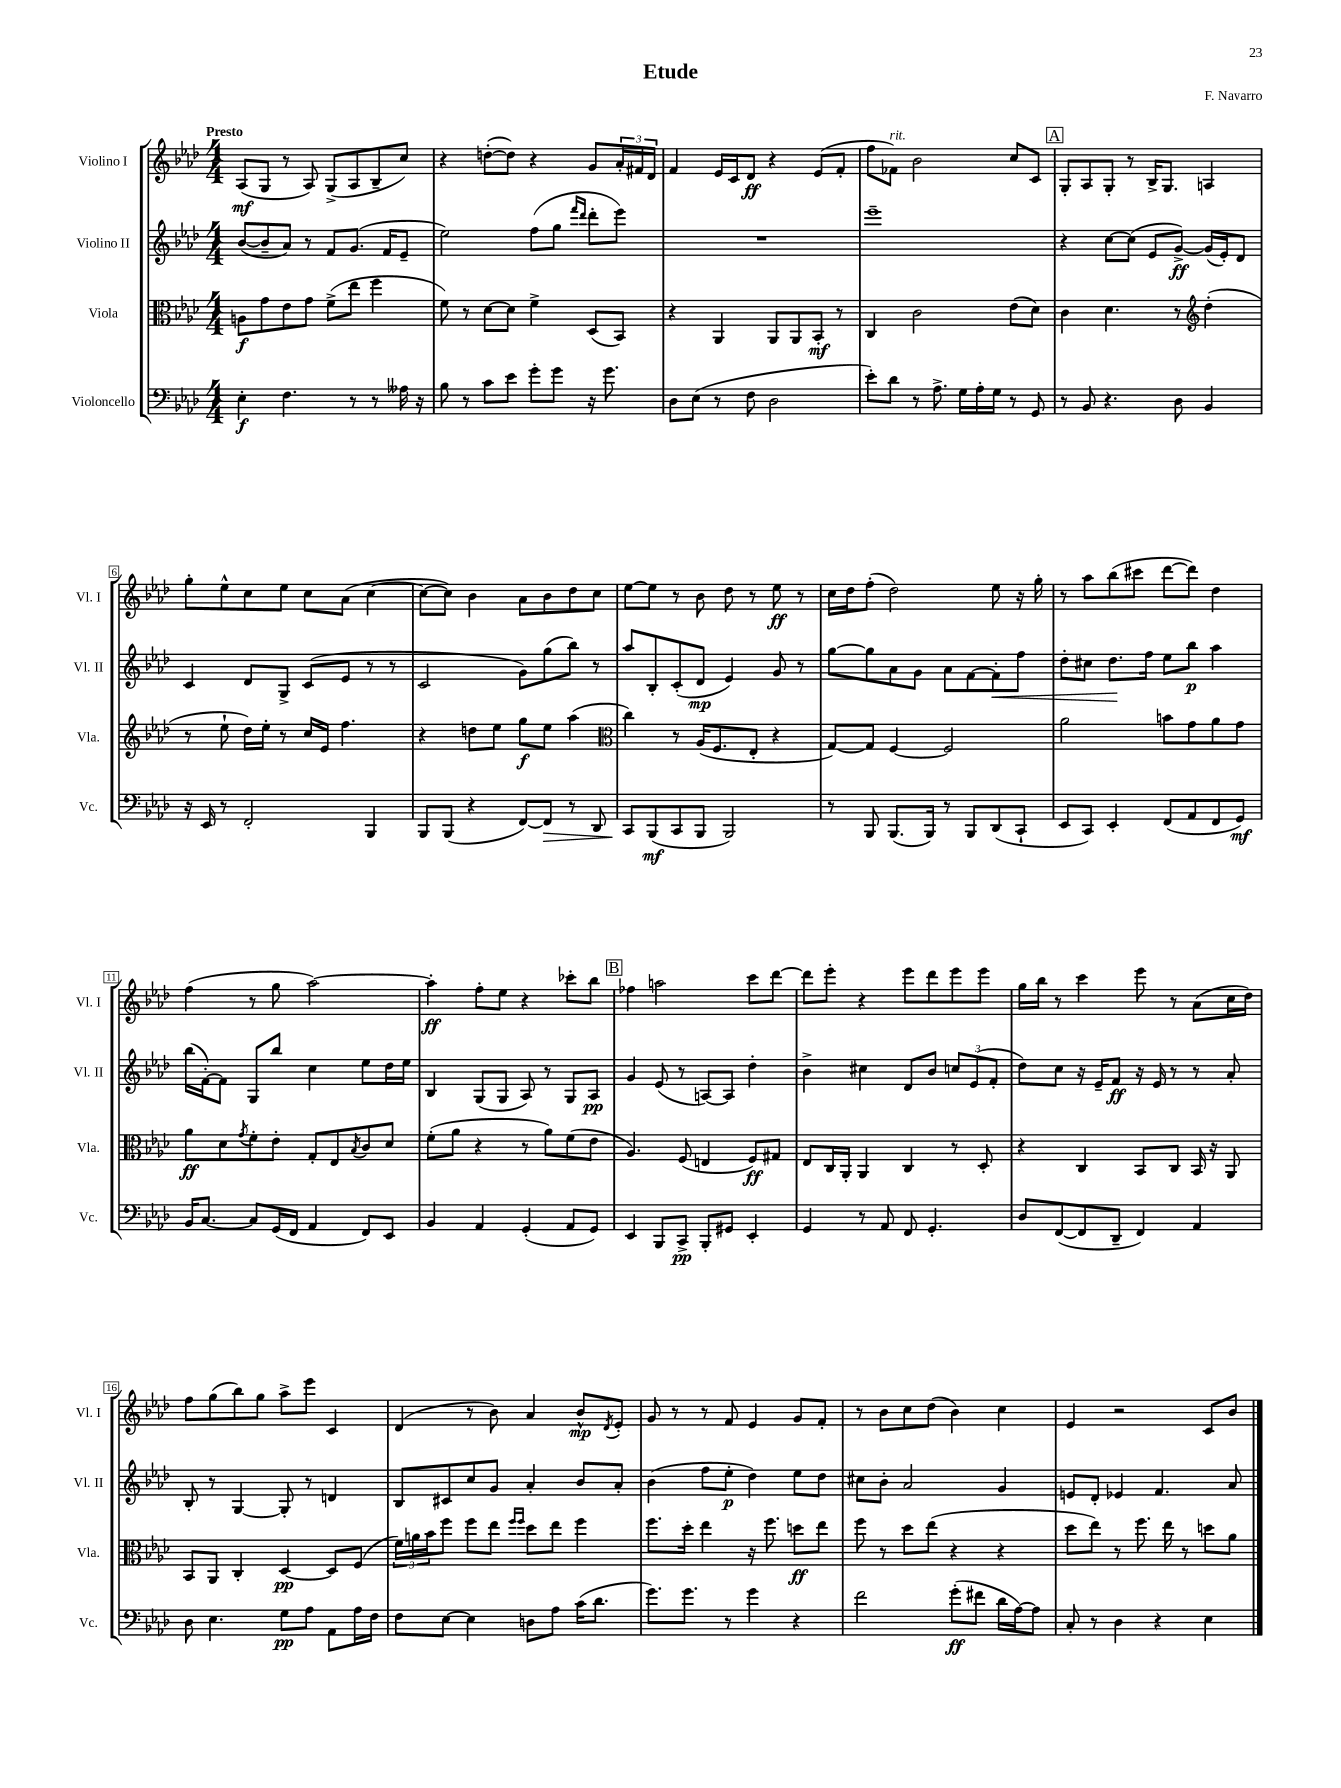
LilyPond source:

\header { title = "Etude" composer = "F. Navarro" }
<<
\new StaffGroup <<
\new Staff = "s0" \with { instrumentName = "Violino I" shortInstrumentName = "Vl. I" } {
    \clef treble \key aes \major \numericTimeSignature \time 4/4 \tempo "Presto"
    aes8\mf( g8 r8 aes8) g8->( aes8 bes8-- c''8) |
    r4 d''8~-.( d''8) r4 g'8 \tuplet 3/2 { aes'16-. fis'16 des'16 } |
    f'4 ees'16 c'16 des'8\ff r4 ees'8( f'8-. |
    f''8 fes'8^\markup { \italic "rit." }) bes'2 c''8 c'8 |
    \mark \markup { \box "A" } g8-. aes8 g8-. r8 bes16-> g8. a4 |
    g''8-. ees''8-^ c''8 ees''8 c''8 aes'8( c''4~ |
    c''8~ c''8) bes'4 aes'8 bes'8 des''8 c''8 |
    ees''8~ ees''8 r8 bes'8 des''8 r8 ees''8\ff r8 |
    c''16 des''16 f''8-.( des''2) ees''8 r16 g''16-. |
    r8 aes''8 bes''8( cis'''8 des'''8~ des'''8) des''4 |
    f''4( r8 g''8 aes''2~) |
    aes''4-.\ff f''8-. ees''8 r4 ces'''8-. bes''8 |
    \mark \markup { \box "B" } fes''4 a''2 c'''8 des'''8~ |
    des'''8 ees'''8-. r4 ees'''8 des'''8 ees'''8 ees'''8 |
    g''16 bes''16 r8 c'''4 ees'''8 r8 aes'8( c''16 des''16) |
    f''8 g''8( bes''8) g''8 aes''8-> ees'''8 c'4 |
    des'4( r8 bes'8) aes'4 bes'8-^\mp \acciaccatura { des'8 } ees'8-. |
    g'8 r8 r8 f'8 ees'4 g'8 f'8-. |
    r8 bes'8 c''8 des''8( bes'4) c''4 |
    ees'4 r2 c'8 bes'8 \bar "|." |
}
\new Staff = "s1" \with { instrumentName = "Violino II" shortInstrumentName = "Vl. II" } {
    \clef treble \key aes \major \numericTimeSignature \time 4/4
    bes'8~( bes'8-- aes'8) r8 f'8 g'8.( f'16 ees'8-- |
    ees''2) f''8( g''8 \grace { f'''16 des'''16 } des'''8-. ees'''8) |
    R1 |
    ees'''1-- |
    \mark \markup { \box "A" } r4 c''8~ c''8( ees'8 g'8~->\ff) g'16( ees'16-.) des'8 |
    c'4 des'8 g8-> c'8( ees'8 r8 r8 |
    c'2 g'8) g''8( bes''8) r8 |
    aes''8 bes8-. c'8-.( des'8\mp ees'4) g'8 r8 |
    g''8~ g''8 aes'8 g'8 aes'8 f'8~ f'8-.\< f''8 |
    des''8-. cis''8 des''8.\! f''16 ees''8 bes''8\p aes''4 |
    bes''16( f'16~-.) f'8 g8 bes''8 c''4 ees''8 des''16 ees''16 |
    bes4 g8( g8 aes8) r8 g8 aes8\pp |
    \mark \markup { \box "B" } g'4 ees'8( r8 a8~) a8 des''4-. |
    bes'4-> cis''4 des'8 bes'8 \tuplet 3/2 { c''8 ees'8( f'8-. } |
    des''8) c''8 r16 ees'16-- f'8\ff r16 ees'16 r8 r8 aes'8-. |
    bes8-. r8 g4~ g8-. r8 d'4 |
    bes8 cis'8 c''8 g'8 aes'4-. bes'8 aes'8-. |
    bes'4( f''8 ees''8-.\p des''4) ees''8 des''8 |
    cis''8 bes'8-. aes'2 g'4 |
    e'8 des'8-. ees'4 f'4. aes'8 \bar "|." |
}
\new Staff = "s2" \with { instrumentName = "Viola" shortInstrumentName = "Vla." } {
    \clef alto \key aes \major \numericTimeSignature \time 4/4
    a8\f g'8 ees'8 g'8 f'8->( ees''8 f''4 |
    f'8) r8 des'8~ des'8 f'4-> des8( bes,8) |
    r4 aes,4 aes,8 aes,8 bes,8-.\mf r8 |
    c4 c'2 ees'8( des'8) |
    \mark \markup { \box "A" } c'4 des'4. r8 \clef treble des''4-.( |
    r8 ees''8-! des''16) ees''16-. r8 c''16 ees'16 f''4. |
    r4 d''8 ees''8 g''8\f ees''8 aes''4( |
    \clef alto c''4) r8 aes16( f8. ees8-. r4 |
    g8~) g8 f4~ f2 |
    aes'2 b'8 g'8 aes'8 g'8 |
    aes'8\ff des'8 \acciaccatura { g'8 } f'8-. ees'8-. g8-. ees8 \acciaccatura { bes8 } c'8 des'8 |
    f'8-.( aes'8 r4 r8 aes'8) f'8( ees'8 |
    \mark \markup { \box "B" } aes4.) f8( e4 f8\ff) gis8 |
    ees8 c16 aes,16-. aes,4 c4 r8 des8-. |
    r4 c4 bes,8 c8 bes,16 r16 aes,8 |
    bes,8 aes,8 c4-. des4~\pp des8 f8( |
    \tuplet 3/2 { f'16) a'16 bes'16 } f''8 f''8 ees''8 \grace { f''16 f''16 } des''8 ees''8 f''4 |
    f''8. des''16-. ees''4 r16 f''8. d''8\ff ees''8 |
    f''8 r8 des''8 ees''8( r4 r4 |
    des''8 ees''8) r8 f''8. ees''16 r8 d''8 aes'8 \bar "|." |
}
\new Staff = "s3" \with { instrumentName = "Violoncello" shortInstrumentName = "Vc." } {
    \clef bass \key aes \major \numericTimeSignature \time 4/4
    ees4-.\f f4. r8 r8 aeses16 r16 |
    bes8 r8 c'8 ees'8 g'8-. g'8 r16 g'8. |
    des8 ees8( r8 f8 des2 |
    ees'8-.) des'8 r8 aes8.-> g16 aes16-. g16 r8 g,8 |
    \mark \markup { \box "A" } r8 bes,8 r4. des8 bes,4 |
    r16 ees,16 r8 f,2-. bes,,4 |
    bes,,8 bes,,8( r4 f,8~) f,8\> r8 des,8 |
    c,8\! bes,,8\mf( c,8 bes,,8 bes,,2) |
    r8 bes,,8 bes,,8.( bes,,16) r8 bes,,8 des,8( c,8-! |
    ees,8 c,8) ees,4-. f,8( aes,8 f,8 g,8\mf) |
    bes,16 c8.~ c8 g,16( f,16 aes,4 f,8) ees,8 |
    bes,4 aes,4 g,4-.( aes,8 g,8) |
    \mark \markup { \box "B" } ees,4 bes,,8 c,8->\pp bes,,8-. gis,8 ees,4-. |
    g,4 r8 aes,8 f,8 g,4.-. |
    des8 f,8~( f,8 des,8-- f,4) aes,4 |
    des8 ees4. g8\pp aes8 aes,8 aes16 f16 |
    f8 ees8~ ees4 d8 aes8 c'16( des'8. |
    g'8.) g'8. r8 g'4 r4 |
    f'2 g'8-.\ff( fis'8 des'16 aes16~) aes8 |
    c8-. r8 des4 r4 ees4 \bar "|." |
}
>>
>>
\layout { \context { \Score \override BarNumber.stencil = #(make-stencil-boxer 0.1 0.3 ly:text-interface::print) } }
